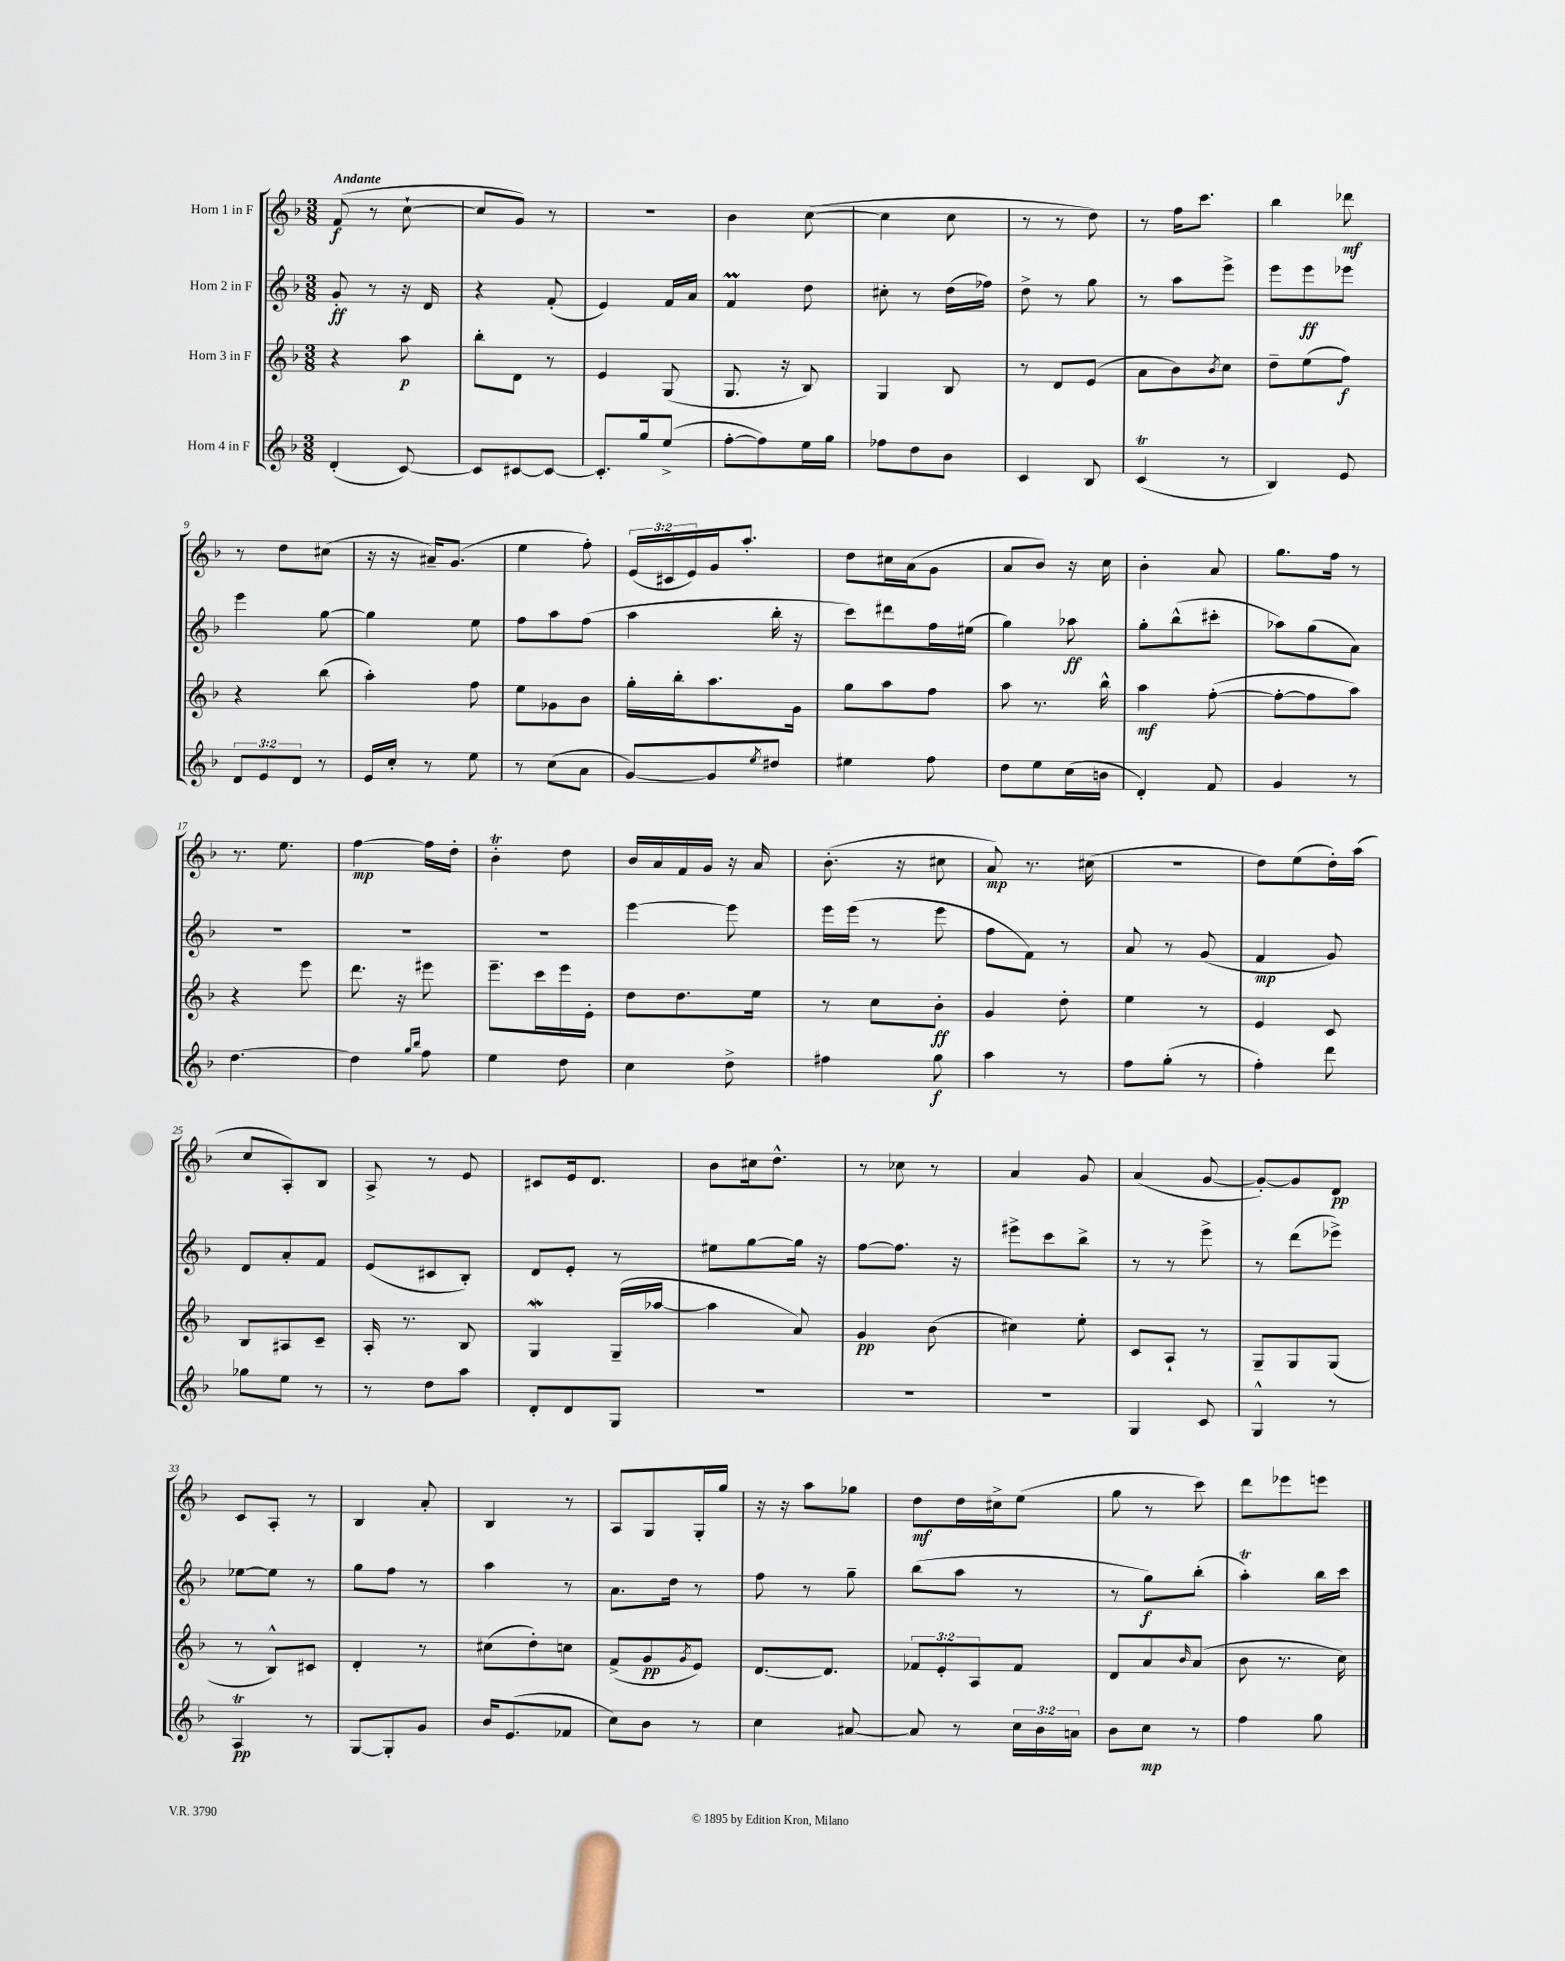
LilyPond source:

<<
\new StaffGroup <<
\new Staff = "s0" \with { instrumentName = "Horn 1 in F" } {
    \clef treble \key f \major \numericTimeSignature \time 3/8 \override Staff.TupletNumber.text = #tuplet-number::calc-fraction-text \tempo "Andante"
    f'8\f( r8 c''8~-! |
    c''8 g'8) r8 |
    R4. |
    bes'4 c''8~( |
    c''4 c''8 |
    r8 r8 d''8) |
    r8 f''16 c'''8. |
    bes''4 des'''8\mf |
    r8 d''8 cis''8( |
    r16 r16 ais'16--) g'8.( |
    e''4 f''8-.) |
    \tuplet 3/2 { e'16( cis'16 e'16) } g'16 a''8.-. |
    d''8 cis''16 a'16( g'8 |
    a'8 bes'8) r16 c''16 |
    bes'4-. a'8 |
    g''8. f''16 r8 |
    r8. e''8. |
    f''4~\mp f''16 d''16-. |
    bes'4-.\trill d''8 |
    bes'16 a'16 f'16 g'16 r16 a'16 |
    bes'8.-.( r16 cis''8 |
    a'8\mp) r8. cis''16( |
    R4. |
    d''8) e''8( d''16-.) a''16( |
    c''8 a8-.) bes8 |
    a8-> r8 e'8 |
    cis'8 e'16 d'8. |
    bes'8 cis''16 d''8.-^ |
    r8 ces''8 r8 |
    a'4 g'8 |
    a'4( g'8~ |
    g'8~-.) g'8 d'8\pp |
    c'8 a8-. r8 |
    bes4 a'8-. |
    bes4 r8 |
    a8 g8 g16-. g''16 |
    r16 r16 a''8 ges''8 |
    d''8\mf d''16 cis''16-> e''8( |
    g''8 r8 c'''8) |
    d'''8 ees'''8 e'''8 \bar "|." |
}
\new Staff = "s1" \with { instrumentName = "Horn 2 in F" } {
    \clef treble \key f \major \numericTimeSignature \time 3/8
    g'8-.\ff r8 r16 d'16 |
    r4 f'8-.( |
    e'4) f'16 a'16 |
    f'4\prall d''8 |
    cis''8-. r8 d''16( fes''16) |
    d''8-> r8 g''8 |
    r8 a''8 e'''8-> |
    e'''8 e'''8\ff ees'''8 |
    e'''4 g''8~ |
    g''4 e''8 |
    f''8 a''8 f''8( |
    a''4 bes''16-. r16 |
    c'''8) dis'''8 f''16 eis''16( |
    g''4) aes''8\ff |
    g''8-. bes''8-^( cis'''8-. |
    aes''8) g''8( a'8) |
    R4. |
    R4. |
    R4. |
    e'''4~ e'''8 |
    e'''16 e'''16( r8 e'''8 |
    f''8 f'8) r8 |
    a'8 r8 g'8( |
    f'4\mp g'8) |
    d'8 a'8-. f'8 |
    e'8( cis'8 bes8-.) |
    d'8 e'8-. r8 |
    eis''8 g''8~ g''16 r16 |
    f''8~ f''8. r16 |
    eis'''8-> c'''8 bes''8-> |
    r8 r8 e'''8-> |
    r8 d'''8( ees'''8->) |
    ees''8~ ees''8 r8 |
    g''8 f''8 r8 |
    a''4 r8 |
    a'8. d''16 r8 |
    f''8 r8 g''8-- |
    bes''8( a''8 r8 |
    r8 g''8\f) bes''8-.( |
    a''4-.\trill) bes''16 c'''16 \bar "|." |
}
\new Staff = "s2" \with { instrumentName = "Horn 3 in F" } {
    \clef treble \key f \major \numericTimeSignature \time 3/8 \override Staff.TupletNumber.text = #tuplet-number::calc-fraction-text
    r4 a''8\p |
    bes''8-. d'8 r8 |
    e'4 g8( |
    g8. r16 bes8) |
    g4 bes8 |
    r8 d'8 e'8( |
    a'8 bes'8) \acciaccatura { bes'8 } c''8 |
    d''8-- e''8( f''8\f) |
    r4 bes''8( |
    a''4-.) f''8 |
    e''8 ges'8 bes'8 |
    g''16-. bes''16-. a''8. g'16 |
    g''8 a''8 f''8 |
    a''8 r8. bes''16-^ |
    a''4\mf f''8~-.( |
    f''8~-. f''8 a''8) |
    r4 e'''8 |
    d'''8. r16 eis'''8 |
    e'''8.-- c'''16 e'''16 e'16-. |
    d''8 d''8. e''16 |
    r8 c''8 bes'8-.\ff |
    g'4 d''8-. |
    e''4 r8 |
    e'4 c'8 |
    bes8 ais8 c'8-- |
    a16-. r8. bes8 |
    g4\mordent g16--( aes''16~ |
    aes''4 a'8) |
    g'4\pp bes'8( |
    cis''4) e''8-. |
    c'8 a8-! r8 |
    g8-- g8 g8( |
    r8 bes8-^) cis'8 |
    d'4-. r8 |
    cis''8( d''8-.) c''8 |
    f'8->( g'8\pp \acciaccatura { g'8 } e'8) |
    d'8.~ d'8. |
    \tuplet 3/2 { fes'8 e'8-. a8 } fes'8 |
    d'8 a'8 \grace { bes'16 } a'8( |
    bes'8 r8. c''16) \bar "|." |
}
\new Staff = "s3" \with { instrumentName = "Horn 4 in F" } {
    \clef treble \key f \major \numericTimeSignature \time 3/8 \override Staff.TupletNumber.text = #tuplet-number::calc-fraction-text
    d'4-.( c'8~) |
    c'8 cis'8~ cis'8~ |
    cis'8.-. g''16 e''8->( |
    f''8~-. f''8) e''16 g''16 |
    fes''8 d''8 bes'8 |
    c'4 bes8 |
    c'4\trill( r8 |
    bes4) e'8 |
    \tuplet 3/2 { d'8 e'8 d'8 } r8 |
    e'16 c''16-. r8 e''8 |
    r8 c''8( a'8 |
    g'8~) g'8 \acciaccatura { e''8 } dis''8 |
    eis''4 f''8 |
    d''8 e''8 c''16( b'16 |
    d'4-.) f'8 |
    g'4 r8 |
    d''4.~ |
    d''4 \grace { g''16 bes''16 } f''8 |
    e''4 d''8 |
    c''4 d''8-> |
    fis''4 g''8\f |
    a''4 r8 |
    f''8 g''8-.( r8 |
    f''4-.) d'''8 |
    ges''8 e''8 r8 |
    r8 d''8 a''8 |
    d'8-. d'8 g8 |
    R4. |
    R4. |
    R4. |
    g4 c'8 |
    g4-^ r8 |
    a4\trill\pp r8 |
    g8~ g8-. g'8 |
    bes'16 e'8.( fes'8 |
    c''8) bes'8 r8 |
    c''4 ais'8~ |
    ais'8 r8 \tuplet 3/2 { c''16 bes'16 a'16 } |
    bes'8 c''8\mp r8 |
    f''4 g''8 \bar "|." |
}
>>
>>
